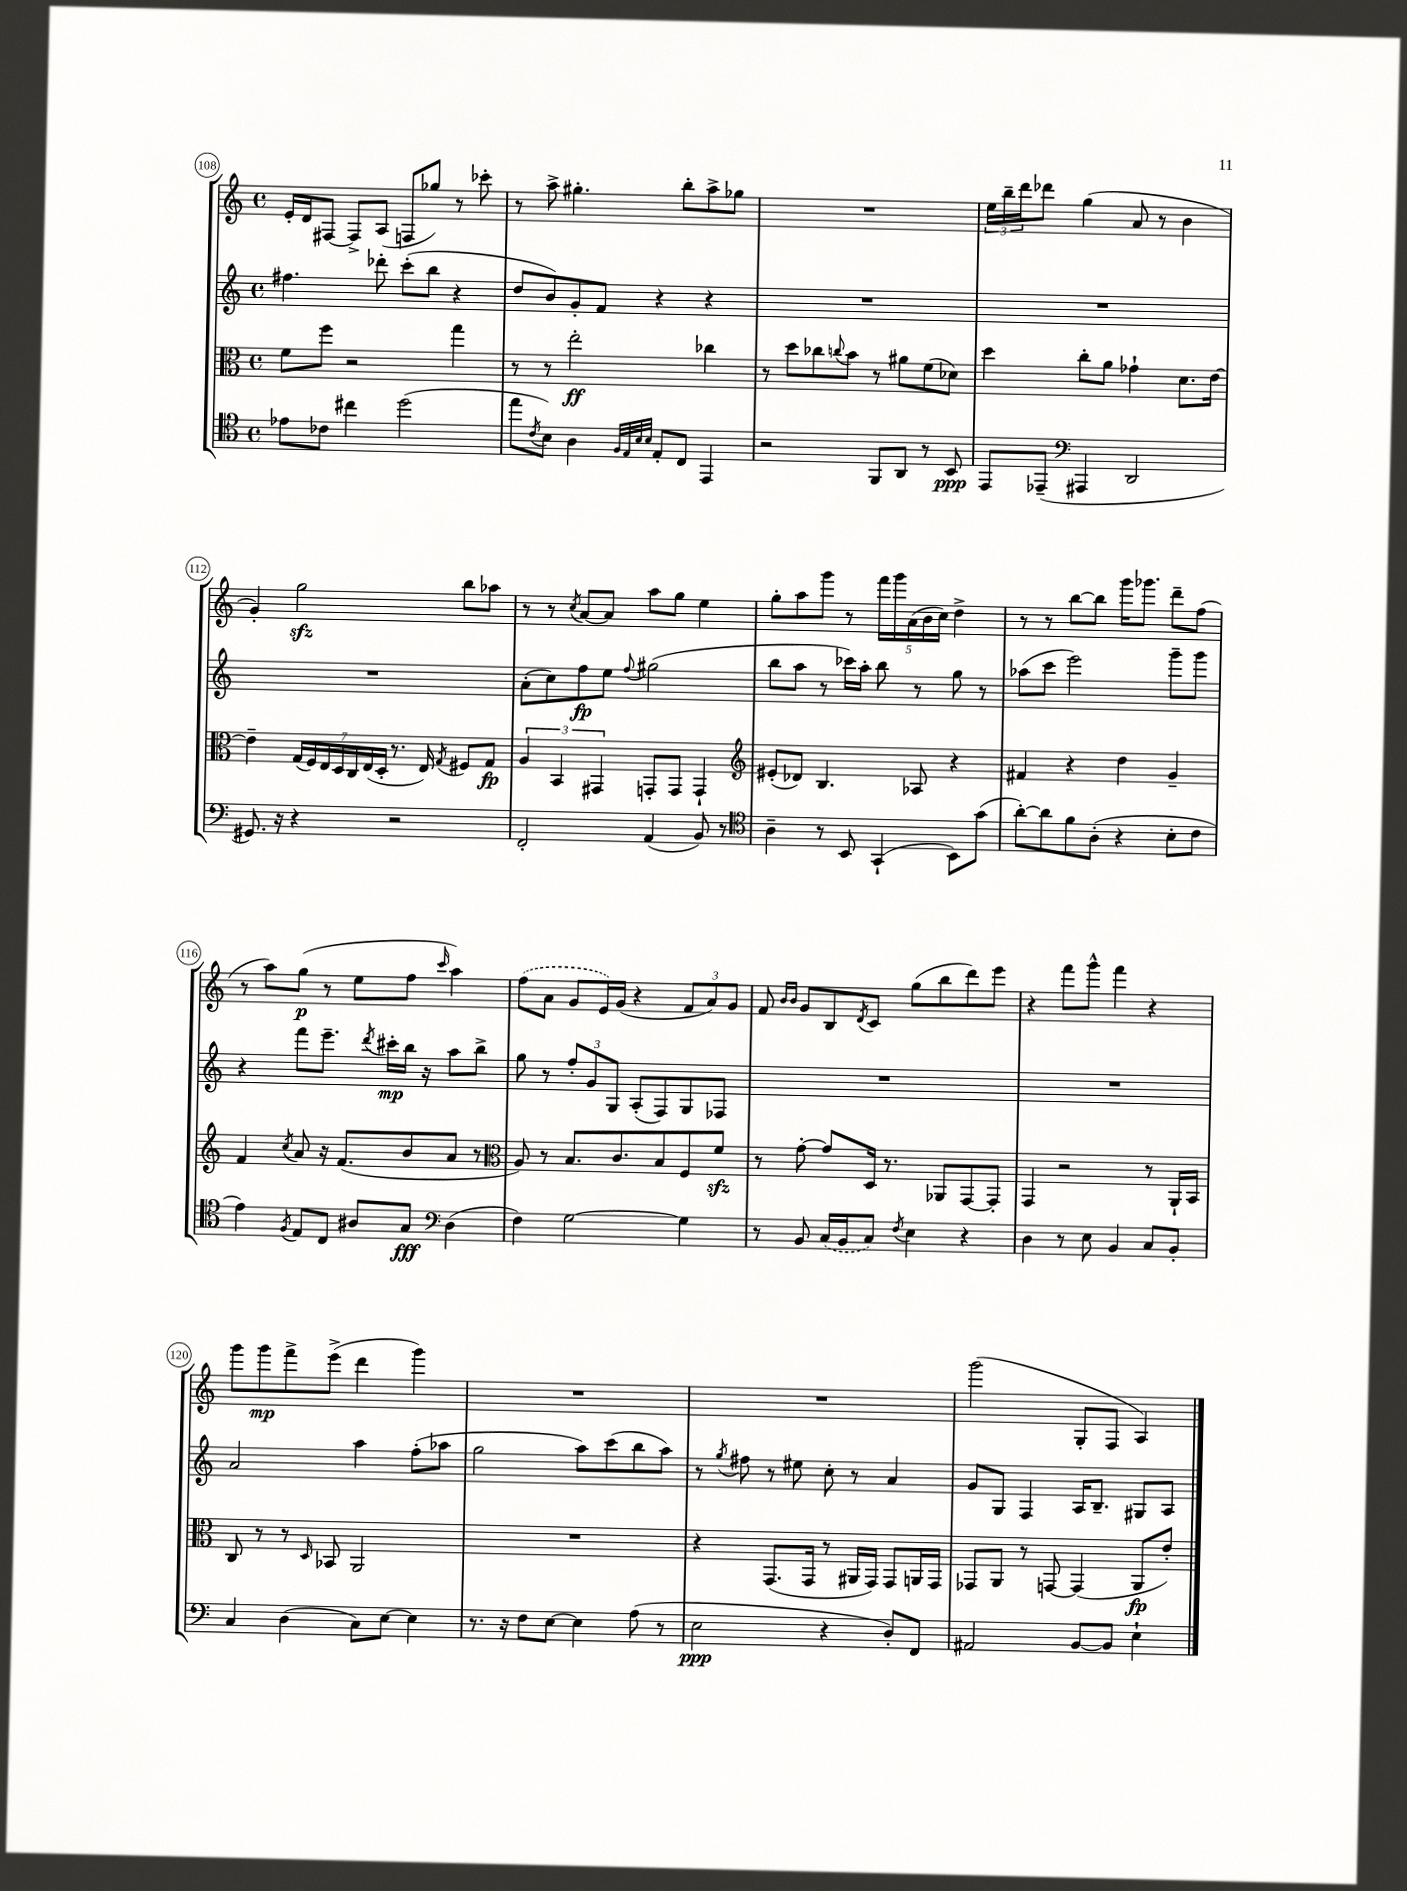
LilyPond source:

<<
\new StaffGroup <<
\new Staff = "s0" {
    \clef treble \key c \major \defaultTimeSignature \time 4/4
    e'16-. d'16 fis8~ fis8-> a8( f8 ges''8) r8 ces'''8-. |
    r8 a''8-> gis''4.-. b''8-. a''8-> ges''8 |
    R1 |
    \tuplet 3/2 { e''16 b''16-- d'''16 } des'''8 g''4( a'8 r8 b'4 |
    g'4-.) g''2\sfz b''8 aes''8 |
    r8 r8 \acciaccatura { c''8 } a'8~ a'8 a''8 g''8 e''4 |
    g''8-. a''8 g'''8 r8 \tuplet 5/4 { f'''16 g'''16 a'16( b'16 c''16) } d''4-> |
    r8 r8 b''8~ b''8 g'''16 ges'''8. d'''8-- f''8( |
    r8 a''8) g''8\p( r8 e''8 f''8 \grace { c'''16 } a''4) |
    \once \slurDashed f''8( a'8 g'8 e'16) g'16( r4 \tuplet 3/2 { f'8 a'8) g'8 } |
    f'8 \grace { b'16 b'16 } g'8 b8 \acciaccatura { d'8 } c'8 g''8( b''8 d'''8) e'''8 |
    r4 f'''8 g'''8-^ f'''4 r4 |
    g'''8 g'''8\mp f'''8-> e'''8->( d'''4 g'''4) |
    R1 |
    R1 |
    g'''2( g8-. f8 a4) \bar "|." |
}
\new Staff = "s1" {
    \clef treble \key c \major \defaultTimeSignature \time 4/4
    fis''4. des'''8-. c'''8-.( b''8 r4 |
    d''8 b'8) g'8-. f'8 r4 r4 |
    R1 |
    R1 |
    R1 |
    a'8-.( c''8) f''8\fp e''8 \appoggiatura { f''8 } gis''2( |
    b''8 a''8 r8 ces'''16) a''16-. b''8 r8 g''8 r8 |
    aes''8( c'''8 e'''2) g'''8-- g'''8 |
    r4 f'''8 e'''8.-- \acciaccatura { d'''8 } cis'''16-.\mp b''16 r16 a''8 b''8-> |
    g''8 r8 \tuplet 3/2 { f''8-. g'8 g8 } a8-.( f8) g8 fes8 |
    R1 |
    R1 |
    a'2 a''4 f''8-.( aes''8 |
    g''2 a''8) c'''8( b''8 a''8) |
    r8 \acciaccatura { g''8 } fis''8 r8 eis''8 c''8-. r8 a'4 |
    g'8 g8 f4 a16 b8.-- gis8 a8 \bar "|." |
}
\new Staff = "s2" {
    \clef alto \key c \major \defaultTimeSignature \time 4/4
    f'8 f''8 r2 g''4 |
    r8 r8 e''2-.\ff ces''4 |
    r8 d''8 ces''8 \appoggiatura { c''8 } b'8 r8 ais'8 f'8( des'8) |
    d''4 c''8-. a'8 ges'4-! d'8. e'16~ |
    e'4-- \tuplet 7/4 { g16( f16) e16 d16 c16 e16( d16-. } r8. e16) \acciaccatura { g8 } fis8 g8\fp |
    \tuplet 3/2 { a4 b,4 gis,4 } g,8-. g,8 g,4-! |
    \clef treble eis'8-.( des'8) b4. aes8 r4 |
    fis'4 r4 d''4 g'4-- |
    f'4 \acciaccatura { c''8 } a'8 r16 f'8.( b'8 a'8 r8 |
    \clef alto a8) r8 b8. c'8. b8 f8 f'8\sfz |
    r8 g'8~-. g'8 d16 r8. aes,8 g,8~ g,8-. |
    g,4 r2 r8 a,16-! b,16 |
    c8 r8 r8 \grace { d16 } bes,8 a,2 |
    R1 |
    r4 g,8.( g,16 r8 ais,16 g,16) g,8 a,16 g,16 |
    ges,8 a,8 r8 g,8~ g,4( a,8\fp e'8-.) \bar "|." |
}
\new Staff = "s3" {
    \clef tenor \key c \major \defaultTimeSignature \time 4/4
    ees'8 ces'8 cis''4 d''2( |
    e''8 \acciaccatura { c'8 } b8) a4 \grace { f32 e32 b32 b32 } e8-. c8 e,4 |
    r2 f,8 a,8 r8 b,8\ppp |
    e,8 ees,8--( \clef bass ais,,4 d,2 |
    gis,8.) r16 r4 r2 |
    f,2-. a,4( b,8) r8 |
    \clef tenor a4-- r8 b,8 g,4-!( b,8) g'8( |
    a'8~-.) a'8 f'8 a8-.( r4 b8-. c'8 |
    e'4) \acciaccatura { f8 } e8 c8 ais8 g8\fff \clef bass d4( |
    f4) g2~ g4 |
    r8 b,8 \once \slurDashed c16( b,16 c8) \acciaccatura { f8 } e4 r4 |
    d4 r8 e8 b,4 c8 b,8-. |
    c4 d4( c8) e8~ e4 |
    r8. r16 f8 e8~ e4 a8( r8 |
    e2\ppp r4 d8-.) f,8 |
    ais,2 b,8~ b,8 e4-! \bar "|." |
}
>>
>>
\layout { \context { \Score currentBarNumber = #108 \override BarNumber.stencil = #(make-stencil-circler 0.1 0.3 ly:text-interface::print) } }
